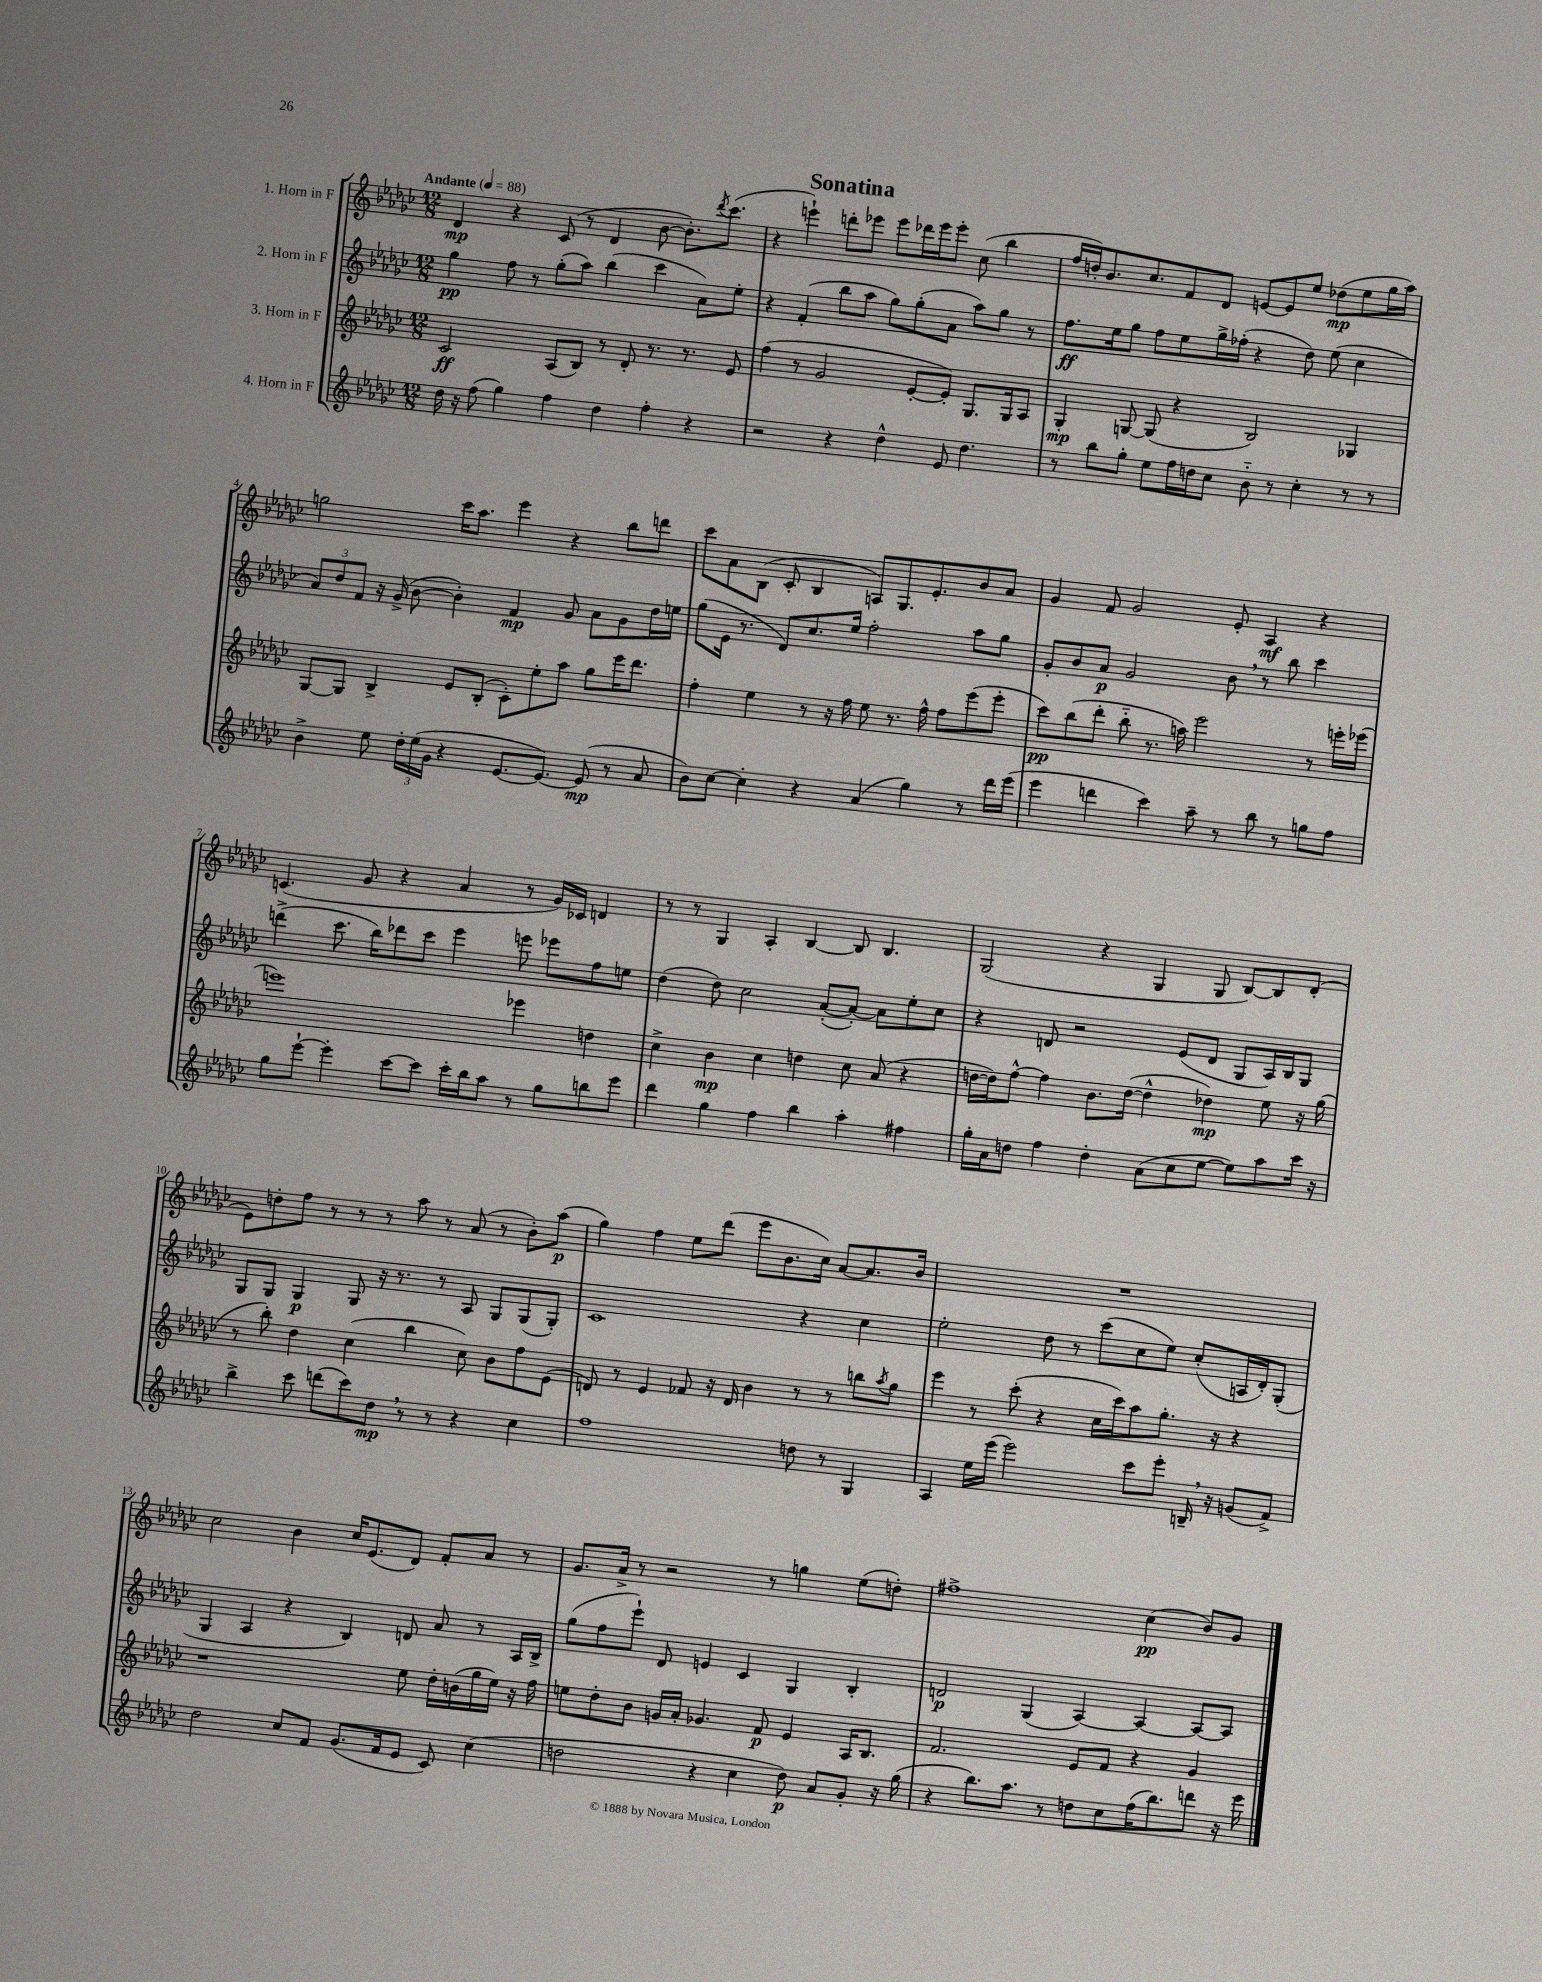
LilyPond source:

\header { title = "Sonatina" }
<<
\new StaffGroup <<
\new Staff = "s0" \with { instrumentName = "1. Horn in F" } {
    \clef treble \key ges \major \numericTimeSignature \time 12/8 \tempo "Andante" 4 = 88
    des'4\mp r4 ces'8( r8 des'4 bes'8~ bes'8.-.) \acciaccatura { des'''8 } ces'''8.( |
    r4 e'''4-!) d'''8-. ees'''8 ees'''8 des'''16 ees'''16 ees'''8-. ces''8( bes''4 |
    f''16 d''16-.) bes'8. ces''8. f'8 des'8 e'8~ e'8 ees''8 des''8\mp( ees''8 ges''16 aes''16) |
    g''2 ces'''16 aes''8. ees'''4 r4 bes''8 d'''8 |
    ces'''8 aes'8 bes8( ces'8-. bes4 a8) ges8. ees'8.-. bes'8 aes'8 |
    ges'4 f'8 ges'2 ees'8-. aes4\mf r4 |
    c'4.( ges'8 r4 aes'4 r8 ges'16) ces'16 d'4 |
    r8 r8 ges4 aes4-. bes4~ bes8 bes4. |
    ges2( r4 ges4 ges8 bes8~) bes8 des'8-.( |
    ees'8) d''8-. f''8 r8 r8 r8 aes''8 r8 aes'8( r8 bes'8-.) aes''8\p( |
    ges''4) f''4 ees''8 des'''8( ees'''8 bes'8. ces''16) aes'8~ aes'8. bes'16 |
    R1. |
    ces''2 bes'4 ces''16 ees'8.( des'8) f'8-. aes'8 r8 |
    ges'8. aes'16-> r8 r2 r8 g''4 ees''8( d''8-.) |
    fis''1-> ces''4\pp( bes'8) ges'8 \bar "|." |
}
\new Staff = "s1" \with { instrumentName = "2. Horn in F" } {
    \clef treble \key ges \major \numericTimeSignature \time 12/8
    ges''4\pp f''8 r8 ges''8-.( aes''8) bes''4( ces'''4 aes'8) ees''8-. |
    r4 f'4-.( bes''8 aes''8 ges''8) ges''8-.( aes'8 aes''8) ges''8 r8 |
    f''8.\ff ees''16 ges''8 f''8 ees''8 ges''16-> fes''16-.( r4 des''8) ees''8( ces''4 |
    \tuplet 3/2 { aes'8) des''8 f'8 } r16 ges'16->( bes'8~ bes'4-.) f'4\mp ges'8 aes'8 ges'8 des''16 e''16 |
    ges''8( ees'16 r8. des'8) ces''8. ees''16 f''2-. aes''8 ges''8 |
    ges'8-. bes'8 aes'8\p ges'2 bes'8 \breathe r8 bes''8 ces'''4 |
    d'''4->( ces'''8. bes''16) des'''8 ces'''8 ees'''4 e'''8 ees'''8 f''8 e''8 |
    des''4( des''8) ces''2 aes'8~-.( aes'8~-.) aes'8 ees''8-. ces''8 |
    r4 d'8 r2 ees'8( d'8 ges8 aes16) bes16 ges8 |
    ges8 ges8 ges4\p ges8 r16 r8. r8 aes8 ges8 ges8( ges8-.) |
    ces'1 r4 ces''4 |
    ees''2-. des''8 r8 ces'''8( ces''8 ees''8) ces''8-.( a16 des'16-.) ges8-.( |
    ges4 aes4 r4 bes4) d'8 aes'8 r8 aes16 bes16-> |
    ges''8( f''8 ees'''8-!) des'8 e'4 ces'4 ges4 bes4-. |
    d'2\p ges4( aes4~) aes4~ aes8~ aes8 \bar "|." |
}
\new Staff = "s2" \with { instrumentName = "3. Horn in F" } {
    \clef treble \key ges \major \numericTimeSignature \time 12/8
    ces'2\ff aes8( bes8) r8 des'8-. r8. r8. ees'8 |
    f''4( r8 ges'2 ees'8~-. ees'8-.) ges8. ges16 aes8 |
    ges4-.\mp g8~ g8( r4 bes2) ges4 |
    ges8~ ges8 bes4-> ees'8 bes8-.( ces'8-.) ees''8-. aes''8 ges''8 ees'''16 des'''8. |
    f''4-. ees''4 r8 r16 f''16 ees''8 r8. f''16-^ f''8 ees'''8( ees'''8-. |
    ces'''8\pp) bes''8( des'''8-. bes''8-_ r8. a''16) ees'''2 r8 e'''16-. ees'''16( |
    e'''1) ees'''4 d''4 |
    ces''4-> bes'4\mp ces''4 d''4 ces''8 aes'8( r4 |
    d''16~ d''16) f''8~-^ f''4 bes'8. d''16~( d''4-^ des''4\mp) ees''8 r16 ges''16( |
    r8 bes''8-.) des''4 ces''4( bes''4 ces''8) bes'8 f''8 ees'8( |
    d'8) r8 ees'4 fes'8 r16 d'16 bes'4 r8 r8 b''8 \acciaccatura { aes''8 } ges''8 |
    ees'''4 r8 ces'''8-.( r4 ces''16 ces'''16) aes''8 ges''8.-. r16 r4 |
    r1 ees''8 des''16-. b'16( ges''16 ees''16) r16 f''16 |
    e''8 des''8-. bes'8 g'16 aes'16-. ges'4. f'8\p ees'4 aes16 bes8. |
    f'2. ees'8 f'8 r4 ges'4 \bar "|." |
}
\new Staff = "s3" \with { instrumentName = "4. Horn in F" } {
    \clef treble \key ges \major \numericTimeSignature \time 12/8
    des''16 r16 f''8( ges''4) f''4 des''4 f''4-. r4 |
    r2 r4 des''4-^ ees'8 des''4. |
    r8 bes''8 ges''8-. ees''8 f''16 d''16 ces''8 bes'8-_ r8 ces''4-. r8 r8 |
    bes'4-> ees''8 \tuplet 3/2 { des''16-. ees''16( ges'16 } r4 ees'8.~ ees'8.~) ees'8\mp( r8 aes'8 |
    bes'8) ces''8~ ces''4-. r4 aes'4( ges''4) r8 des'''16 ees'''16( |
    ees'''4 d'''4 ces'''4) aes''8-- r8 bes''8 r8 g''8 f''8 |
    ges''8 ees'''8~-! ees'''4-. ces'''8~ ces'''8 ces'''16-. bes''16 aes''8 r8 ges''8 b''8 ees'''8 |
    des'''4 ges''4 f''4 bes''4 aes''4-. fis''4 |
    ges''16-. aes'16 d''8 f''4 d''4-. aes'8( ces''8 ees''8~ ees''8) aes''8 ces'''16 r16 |
    bes''4-> ces'''8 d'''8( ces'''8) des''8\mp \breathe r8 r8 r4 ces''4 |
    f''1 d''8 r8 ges4 |
    aes4 ees''16 ees'''16( ees'''2) ces'''8 ees'''8-. b16-- \breathe r16 g'8( f'8->) |
    des''2 ces''8 f'8 ges'8.( f'16 ees'8 ces'8) ces''4( |
    d''2 r4 ces''4 d''8\p) aes'8 ges'8-. r16 ges''16( |
    r4 bes''8.) aes''8. r8 d''8 ces''8 f''16( bes''8.) d'''8 r16 ees'''16 \bar "|." |
}
>>
>>
